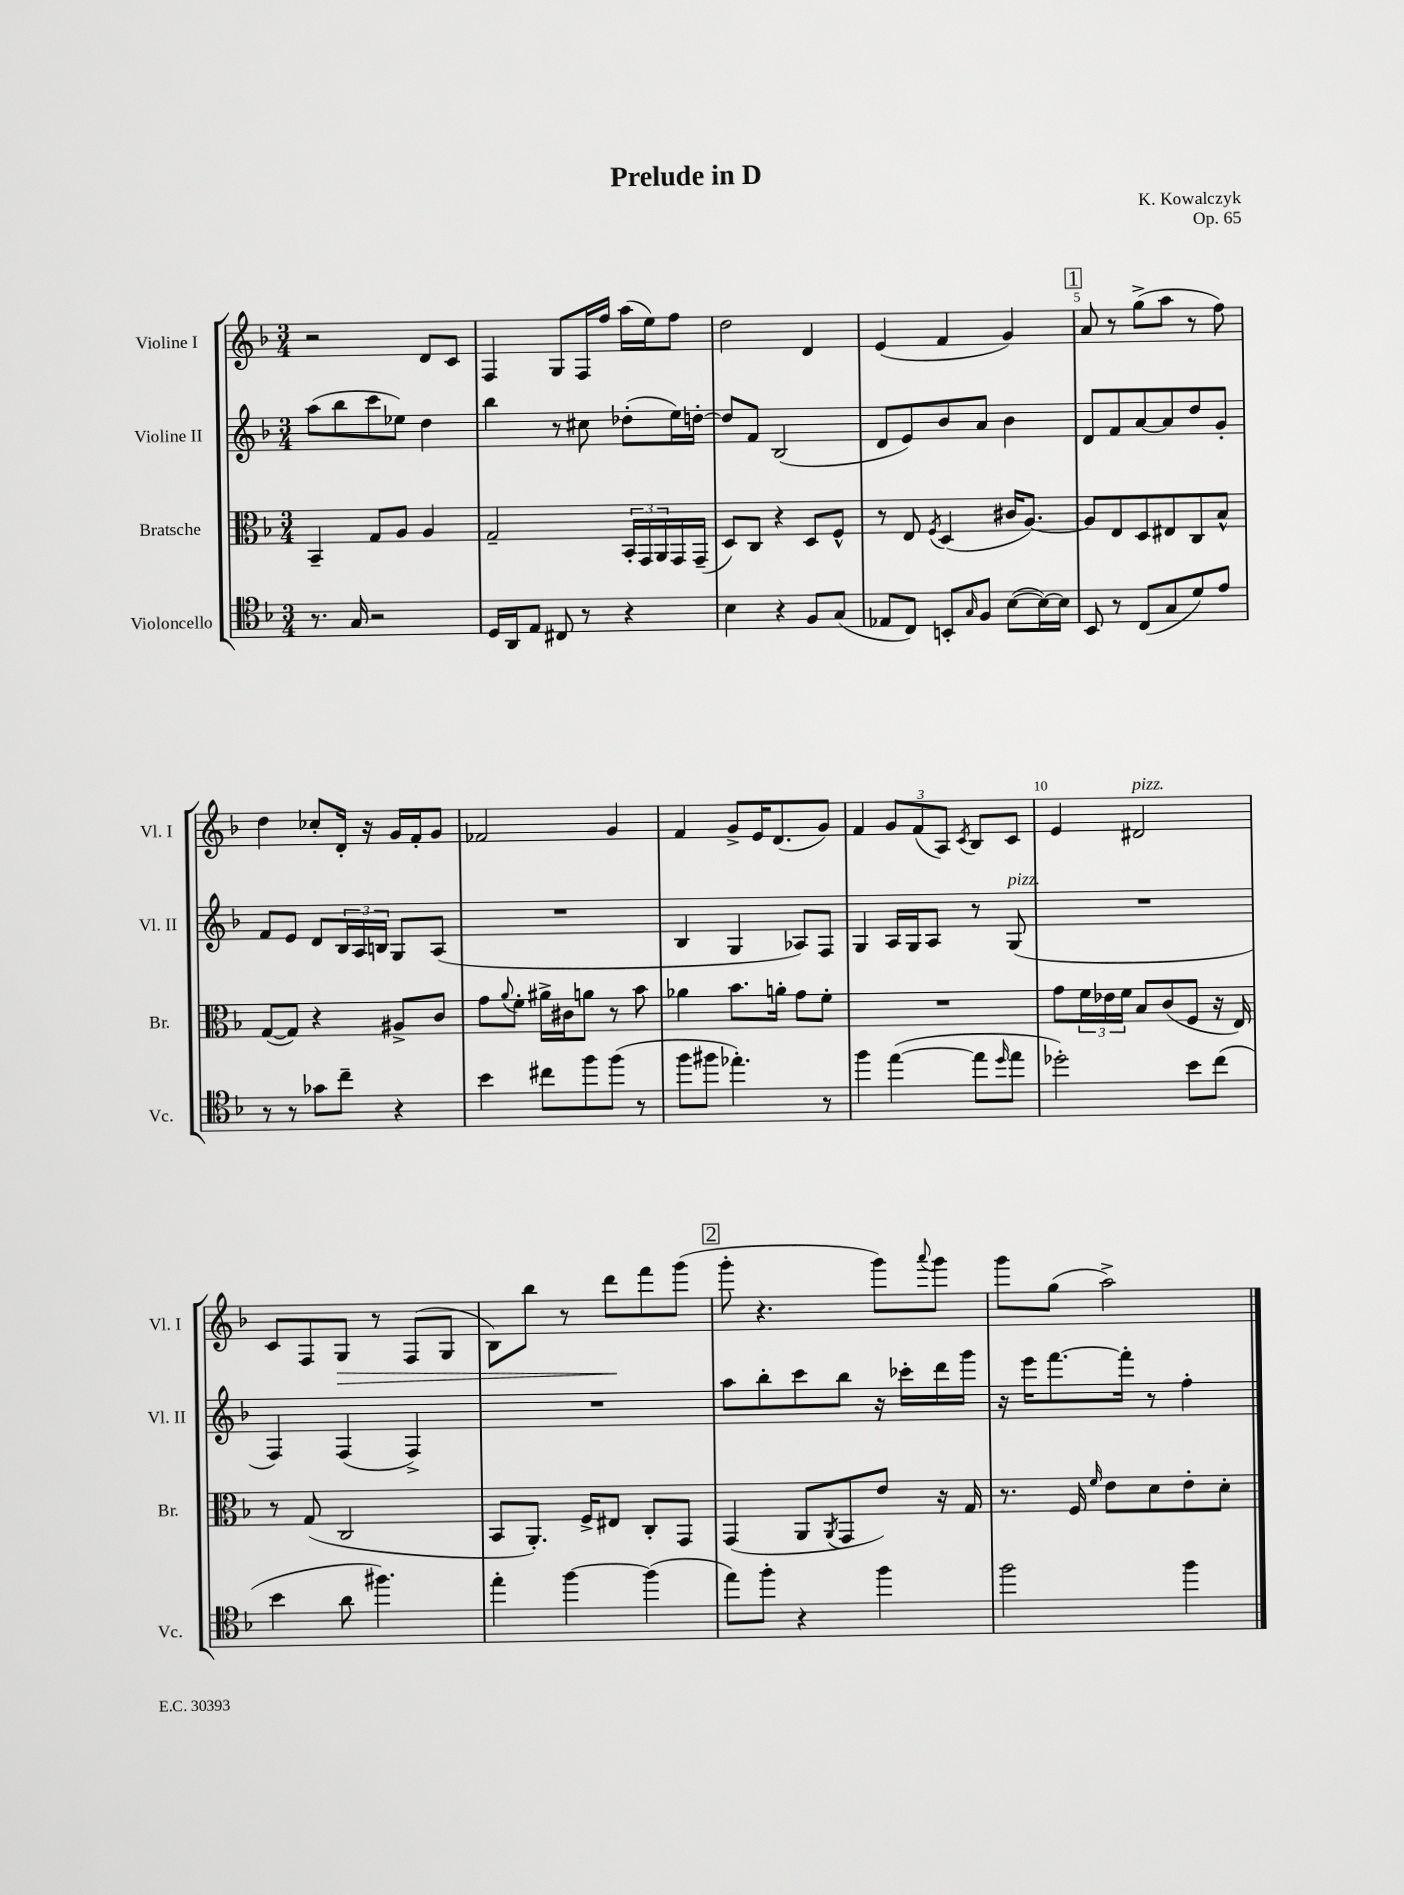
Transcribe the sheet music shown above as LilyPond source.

\header { title = "Prelude in D" composer = "K. Kowalczyk" opus = "Op. 65" }
<<
\new StaffGroup <<
\new Staff = "s0" \with { instrumentName = "Violine I" shortInstrumentName = "Vl. I" } {
    \clef treble \key f \major \numericTimeSignature \time 3/4
    r2 d'8 c'8 |
    f4 g8 f16 f''16 a''16( e''16) f''8 |
    d''2 d'4 |
    e'4( f'4 g'4) |
    \mark \markup { \box "1" } a'8 r8 g''8->( a''8 r8 f''8) |
    d''4 ces''8-. d'16-. r16 g'16 f'16-. g'8 |
    fes'2 g'4 |
    f'4 g'8-> e'16 d'8.( g'8) |
    f'4 \tuplet 3/2 { g'8 f'8( a8) } \acciaccatura { c'8 } bes8 c'8 |
    e'4 dis'2^\markup { \italic "pizz." } |
    c'8 f8 g8\> r8 f8( g8 |
    bes8) bes''8 r8 d'''8\! f'''8 g'''8( |
    \mark \markup { \box "2" } g'''8-. r4. g'''8) \appoggiatura { a'''8 } g'''8 |
    g'''8 g''8( a''2->) \bar "|." |
}
\new Staff = "s1" \with { instrumentName = "Violine II" shortInstrumentName = "Vl. II" } {
    \clef treble \key f \major \numericTimeSignature \time 3/4
    a''8( bes''8 c'''8 ees''8) d''4 |
    bes''4 r8 cis''8 des''8-.( e''16) d''16~-. |
    d''8 f'8 bes2( |
    d'8 e'8) bes'8 a'8 bes'4 |
    \mark \markup { \box "1" } d'8 f'8 a'8~ a'8 d''8 g'8-. |
    f'8 e'8 d'8 \tuplet 3/2 { bes16 a16 b16 } g8 a8( |
    R2. |
    bes4 g4 aes8) f8 |
    g4 a16 g16 a8 r8 g8^\markup { \italic "pizz." }( |
    R2. |
    f4) f4( f4->) |
    R2. |
    \mark \markup { \box "2" } a''8 bes''8-. c'''8 bes''8 r16 ces'''16-. d'''16 g'''16 |
    r16 e'''16 f'''8.~ f'''16-. r8 f''4-. \bar "|." |
}
\new Staff = "s2" \with { instrumentName = "Bratsche" shortInstrumentName = "Br." } {
    \clef alto \key f \major \numericTimeSignature \time 3/4
    bes,4-- g8 a8 a4 |
    g2-- \tuplet 3/2 { bes,16-. g,16 a,16 } g,16 g,16--( |
    d8) c8 r4 d8 f8-^ |
    r8 e8 \acciaccatura { f8 } d4( cis'16 a8.~) |
    \mark \markup { \box "1" } a8 e8 d8 eis8 c8 bes8-^ |
    g8~( g8) r4 ais8-> c'8 |
    g'8 \appoggiatura { a'8 } f'8-. ais'16-> cis'16 a'8 r8 bes'8 |
    aes'4 bes'8. a'16-. g'8 f'8-. |
    R2. |
    g'8 \tuplet 3/2 { f'16 ees'16 f'16 } bes8 c'8( f8 r16 e16) |
    r8 g8( c2 |
    bes,8 a,8.-.) f16-> eis8 c8-. g,8 |
    \mark \markup { \box "2" } g,4( a,8 \acciaccatura { a,8 } g,8 e'8) r16 g16 |
    r8. f16 \grace { f'16 } e'8 d'8 e'8-. d'8-. \bar "|." |
}
\new Staff = "s3" \with { instrumentName = "Violoncello" shortInstrumentName = "Vc." } {
    \clef tenor \key f \major \numericTimeSignature \time 3/4
    r8. g16 r2 |
    d16 a,16 e8 cis8 r8 r4 |
    bes4 r4 f8 g8( |
    ees8 c8) b,8-. \grace { g16 } f8 bes8~( bes16~) bes16 |
    \mark \markup { \box "1" } bes,8 r8 c8( g8 d'8) e'8 |
    r8 r8 ges'8 c''8-- r4 |
    bes'4 cis''8 f''8 f''8( r8 |
    f''8 fis''8 ees''4.-.) r8 |
    f''4 e''4~( e''8 \grace { d''16 } e''8 |
    des''2-.) bes'8 c''8( |
    bes'4 a'8 fis''4.) |
    e''4-. f''4~ f''4( |
    \mark \markup { \box "2" } e''8) f''8-. r4 f''4 |
    f''2 f''4 \bar "|." |
}
>>
>>
\layout { \context { \Score \override BarNumber.break-visibility = ##(#f #t #t) barNumberVisibility = #(every-nth-bar-number-visible 5) } }
